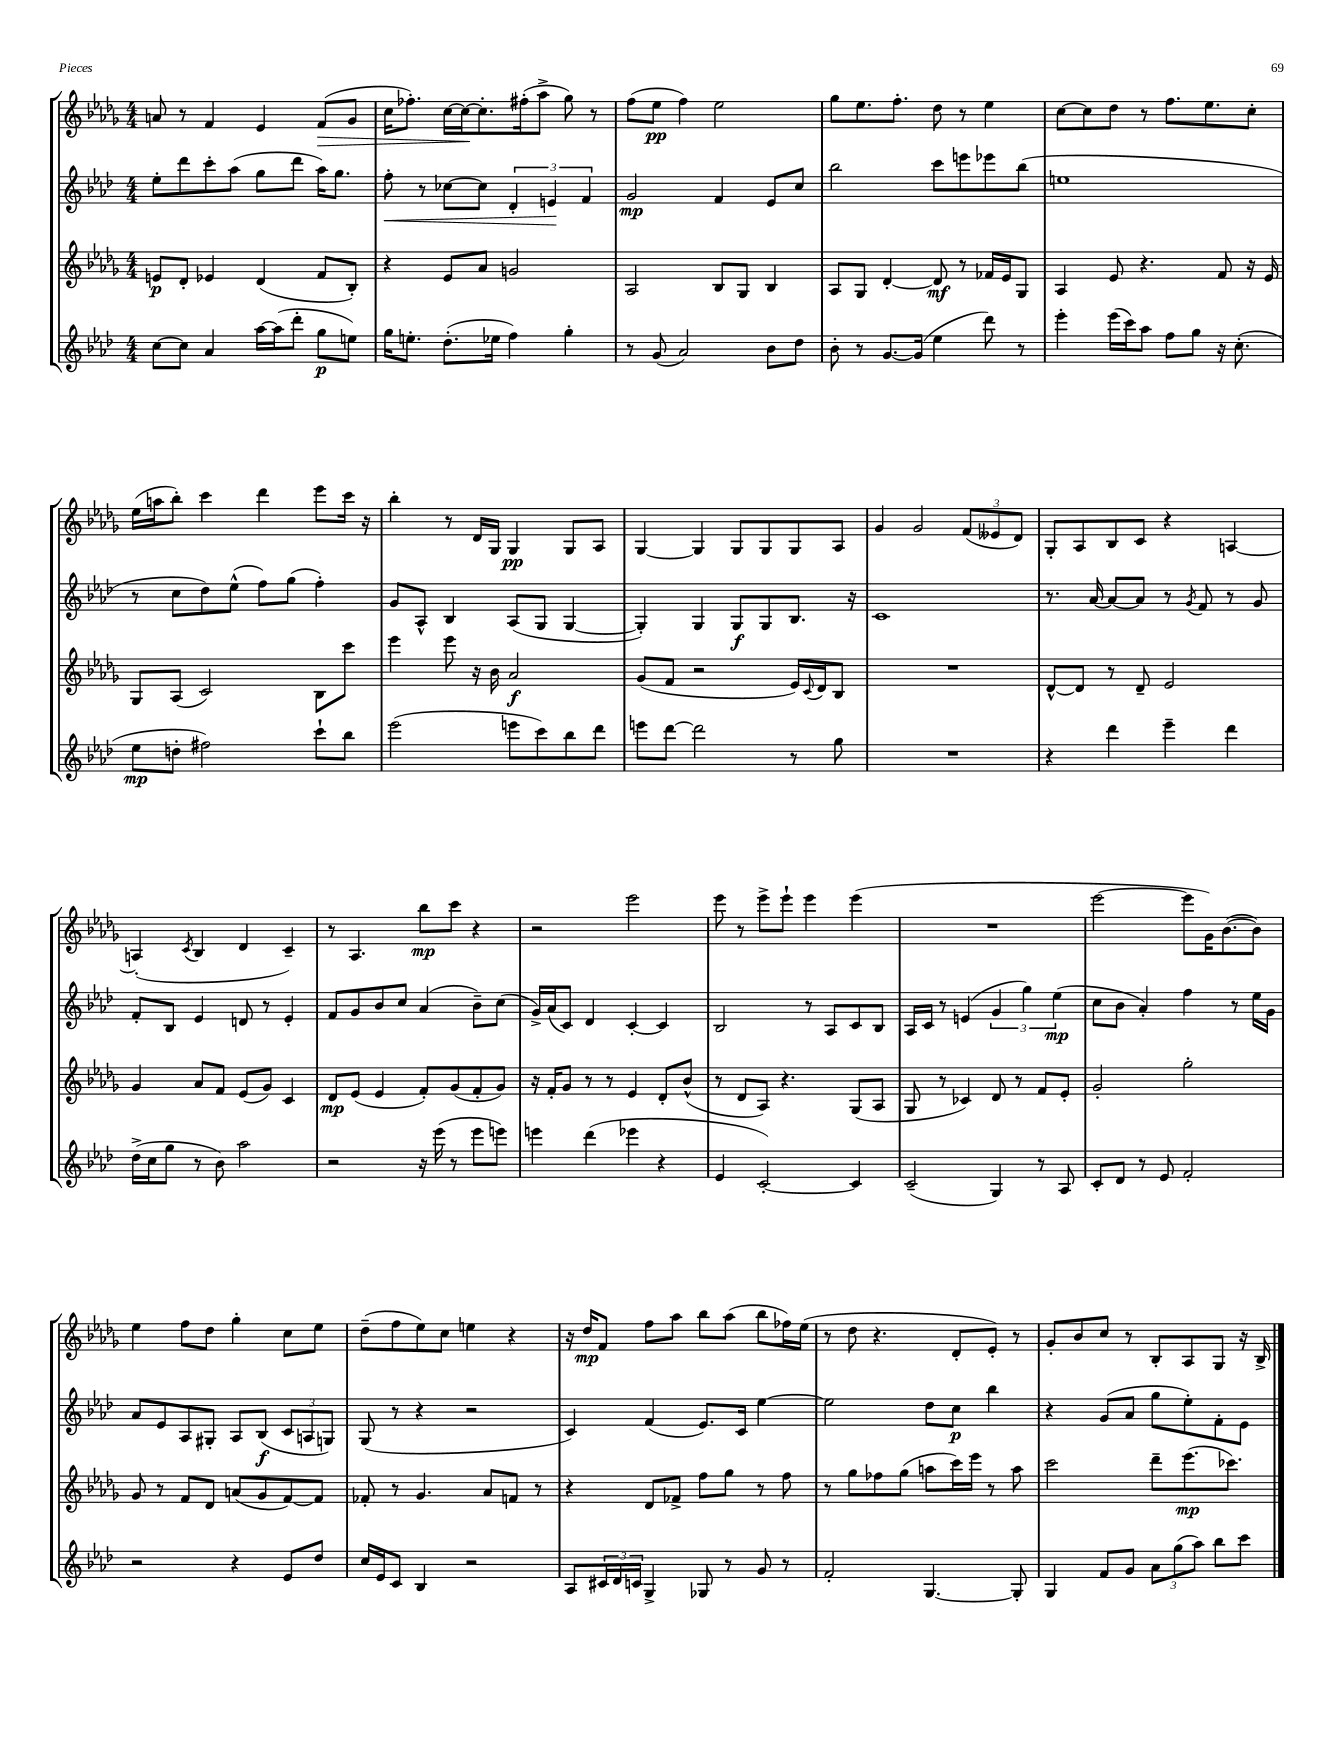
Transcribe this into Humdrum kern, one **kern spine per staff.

**kern	**dynam	**kern	**dynam	**kern	**dynam	**kern	**dynam
*part4	*part4	*part3	*part3	*part2	*part2	*part1	*part1
*staff4	*staff4	*staff3	*staff3	*staff2	*staff2	*staff1	*staff1
*clefG2	*	*clefG2	*	*clefG2	*	*clefG2	*
*k[b-e-a-d-]	*	*k[b-e-a-d-g-]	*	*k[b-e-a-d-]	*	*k[b-e-a-d-g-]	*
*M4/4	*	*M4/4	*	*M4/4	*	*M4/4	*
=91	=91	=91	=91	=91	=91	=91	=91
[8cc\L	.	8en/L	p	8ee-'\L	.	8an/	.
8cc\J]	.	8d-'/J	.	8ddd-\	.	8r	.
4a-/	.	4e-X/	.	8ccc'\	.	4f/	.
.	.	.	.	(8aa-\J	.	.	.
[16aa-\LL	.	(4d-/	.	8gg\L	.	4e-/	.
(16aa-\J]	.	.	.	.	.	.	.
8ddd-'\J	.	.	.	8ddd-\J	.	.	.
!	!	!	!	!	!	!	!LO:HP:b
8gg\L	p	8f/L	.	16aa-\KL)	.	(8f/L	>
.	.	.	.	8.gg\J	.	.	.
8een\J)	.	8B-'/J)	.	.	.	8g-/J	.
=92	=92	=92	=92	=92	=92	=92	=92
!	!	!	!	!	!LO:HP:b	!	!
16gg\KL	.	4r	.	8ff'\	<	16cc\KL	.
8.een'\J	.	.	.	.	.	8.ff-X'\J)	.
.	.	.	.	8r	.	.	.
(8.dd-'\L	.	8e-/L	.	[8cc-X\L	.	[16cc\LL	.
.	.	.	.	.	.	16cc\J_	.
.	.	8a-/J	.	8cc-\J]	.	8.cc'\]	]
16ee-X\Jk	.	.	.	.	.	.	.
4ff\)	.	2gn/	.	6d-'/	.	.	.
.	.	.	.	.	.	(16ff#X'\k	.
.	.	.	.	.	.	8aa-^\J	.
.	.	.	.	6en/	.	.	.
4gg'\	.	.	.	.	.	8gg-\)	.
.	.	.	.	6f/	[	.	.
.	.	.	.	.	.	8r	.
=93	=93	=93	=93	=93	=93	=93	=93
8r	.	2A-/	.	2g/	mp	(8ff\L	.
(8g/	.	.	.	.	.	8ee-\J	pp
2a-/)	.	.	.	.	.	4ff\)	.
.	.	8B-/L	.	4f/	.	2ee-\	.
.	.	8G-/J	.	.	.	.	.
8b-\L	.	4B-/	.	8e-/L	.	.	.
8dd-\J	.	.	.	8cc/J	.	.	.
=94	=94	=94	=94	=94	=94	=94	=94
8b-'\	.	8A-/L	.	2bb-\	.	8gg-\L	.
8r	.	8G-/J	.	.	.	8.ee-\	.
[8.g/L	.	[4d-'/	.	.	.	.	.
.	.	.	.	.	.	8.ff'\J	.
(16g/Jk]	.	.	.	.	.	.	.
4ee-\	.	8d-/]	mf	8ccc\L	.	8dd-\	.
.	.	8r	.	8eeen\	.	8r	.
8ddd-\)	.	16f-X/LL	.	8eee-X\	.	4ee-\	.
.	.	16e-/J	.	.	.	.	.
8r	.	8G-/J	.	(8bb-\J	.	.	.
=95	=95	=95	=95	=95	=95	=95	=95
4eee-'\	.	4A-/	.	1een	.	[8cc\L	.
.	.	.	.	.	.	8cc\]	.
(16eee-\LL	.	8e-/	.	.	.	8dd-\J	.
16ccc\J)	.	.	.	.	.	.	.
8aa-\J	.	4.r	.	.	.	8r	.
8ff\L	.	.	.	.	.	8.ff\L	.
8gg\J	.	.	.	.	.	.	.
.	.	.	.	.	.	8.ee-\	.
16r	.	8f/	.	.	.	.	.
(8.cc'\	.	.	.	.	.	.	.
.	.	16r	.	.	.	8cc'\J	.
.	.	16e-/	.	.	.	.	.
!!LO:LB:g=z
=96	=96	=96	=96	=96	=96	=96	=96
8ee-\L	mp	8G-/L	.	8r	.	(16ee-\LL	.
.	.	.	.	.	.	16aan\J	.
8ddn'\J	.	(8A-/J	.	8cc\L	.	8bb-'\J)	.
2ff#X\)	.	2c/)	.	8dd-\)	.	4ccc\	.
.	.	.	.	(8ee-^^\J	.	.	.
.	.	.	.	8ff\L)	.	4ddd-\	.
.	.	.	.	(8gg\J	.	.	.
8ccc`\L	.	8B-\L	.	4ff'\)	.	8eee-\L	.
8bb-\J	.	8ccc\J	.	.	.	16ccc\Jk	.
.	.	.	.	.	.	16r	.
=97	=97	=97	=97	=97	=97	=97	=97
(2eee-\	.	4eee-\	.	8g/L	.	4bb-'\	.
.	.	.	.	8A-^^/J	.	.	.
.	.	8eee-\	.	4B-/	.	8r	.
.	.	16r	.	.	.	16d-/LL	.
.	.	16b-\	.	.	.	16G-/JJ	.
8eeen\L	.	2a-/	f	(8A-/L	.	4G-/	pp
8ccc\)	.	.	.	8G/J	.	.	.
8bb-\	.	.	.	[4G/	.	8G-/L	.
8ddd-\J	.	.	.	.	.	8A-/J	.
=98	=98	=98	=98	=98	=98	=98	=98
8eeen\L	.	(8g-/L	.	4G'/])	.	[4G-/	.
[8ddd-\J	.	8f/J	.	.	.	.	.
2ddd-\]	.	2r	.	4G/	.	4G-/]	.
.	.	.	.	8G/L	f	8G-/L	.
.	.	.	.	8G/	.	8G-/	.
8r	.	16e-/LL)	.	8.B-/J	.	8G-/	.
.	.	8qqc/	.	.	.	.	.
.	.	16d-/J	.	.	.	.	.
8gg\	.	8B-/J	.	.	.	8A-/J	.
.	.	.	.	16r	.	.	.
=99	=99	=99	=99	=99	=99	=99	=99
1r	.	1r	.	1c	.	4g-/	.
.	.	.	.	.	.	2g-/	.
.	.	.	.	.	.	(12f/L	.
.	.	.	.	.	.	12e--X/	.
.	.	.	.	.	.	12d-/J)	.
=100	=100	=100	=100	=100	=100	=100	=100
4r	.	[8d-^^/L	.	8.r	.	8G-'/L	.
.	.	8d-/J]	.	.	.	8A-/	.
.	.	.	.	[16a-/	.	.	.
4ddd-\	.	8r	.	8a-/L_	.	8B-/	.
.	.	8d-~/	.	8a-/J]	.	8c/J	.
4eee-~\	.	2e-/	.	8r	.	4r	.
.	.	.	.	8qg/	.	.	.
.	.	.	.	8f/	.	.	.
4ddd-\	.	.	.	8r	.	[4An/	.
.	.	.	.	8g/	.	.	.
!!LO:LB:g=z
=101	=101	=101	=101	=101	=101	=101	=101
(16dd-^\LL	.	4g-/	.	8f'/L	.	(4An'/]	.
16cc\J	.	.	.	.	.	.	.
8gg\J	.	.	.	8B-/J	.	.	.
.	.	.	.	.	.	8qc/	.
8r	.	8a-/L	.	4e-/	.	4B-/	.
8b-\)	.	8f/J	.	.	.	.	.
2aa-\	.	(8e-/L	.	8dn/	.	4d-/	.
.	.	8g-/J)	.	8r	.	.	.
.	.	4c/	.	4e-'/	.	4c~/)	.
=102	=102	=102	=102	=102	=102	=102	=102
2r	.	8d-/L	mp	8f/L	.	8r	.
.	.	(8e-/J	.	8g/	.	4.A-/	.
.	.	4e-/	.	8b-/	.	.	.
.	.	.	.	8cc/J	.	.	.
16r	.	8f'/L)	.	(4a-/	.	8bb-\L	mp
(16eee-\	.	.	.	.	.	.	.
8r	.	(8g-/	.	.	.	8ccc\J	.
8eee-\L	.	8f'/	.	8b-~\L)	.	4r	.
8eeen\J)	.	8g-/J)	.	(8cc\J	.	.	.
=103	=103	=103	=103	=103	=103	=103	=103
4eeen\	.	16r	.	16g^/LL)	.	2r	.
.	.	16f'/KL	.	(16a-/J	.	.	.
.	.	8g-/J	.	8c/J)	.	.	.
(4ddd-\	.	8r	.	4d-/	.	.	.
.	.	8r	.	.	.	.	.
4eee-X\	.	4e-/	.	[4c'/	.	2eee-\	.
4r	.	8d-'/L	.	4c/]	.	.	.
.	.	(8b-^^/J	.	.	.	.	.
=104	=104	=104	=104	=104	=104	=104	=104
4e-/	.	8r	.	2B-/	.	8eee-\	.
.	.	8d-/L	.	.	.	8r	.
[2c'/)	.	8A-/J)	.	.	.	8eee-^\L	.
.	.	4.r	.	.	.	8eee-`\J	.
.	.	.	.	8r	.	4eee-\	.
.	.	.	.	8A-/L	.	.	.
4c/]	.	(8G-/L	.	8c/	.	(4eee-\	.
.	.	8A-/J	.	8B-/J	.	.	.
=105	=105	=105	=105	=105	=105	=105	=105
(2c~/	.	8G-/	.	16A-/LL	.	1r	.
.	.	.	.	16c/JJ	.	.	.
.	.	8r	.	8r	.	.	.
.	.	4c-X/)	.	(4en/	.	.	.
4G/)	.	8d-/	.	6g/	.	.	.
.	.	8r	.	.	.	.	.
.	.	.	.	6gg\)	.	.	.
8r	.	8f/L	.	.	.	.	.
.	.	.	.	(6ee-\	mp	.	.
8A-/	.	8e-'/J	.	.	.	.	.
=106	=106	=106	=106	=106	=106	=106	=106
8c'/L	.	2g-'/	.	8cc\L	.	[2eee-\	.
8d-/J	.	.	.	8b-\J	.	.	.
8r	.	.	.	4a-'/)	.	.	.
8e-/	.	.	.	.	.	.	.
2f'/	.	2gg-'\	.	4ff\	.	8eee-\L]	.
.	.	.	.	.	.	16g-\K)	.
.	.	.	.	.	.	([8.b-\	.
.	.	.	.	8r	.	.	.
.	.	.	.	16ee-\LL	.	8b-\J])	.
.	.	.	.	16g\JJ	.	.	.
!!LO:LB:g=z
=107	=107	=107	=107	=107	=107	=107	=107
2r	.	8g-/	.	8a-/L	.	4ee-\	.
.	.	8r	.	8e-/	.	.	.
.	.	8f/L	.	8A-/	.	8ff\L	.
.	.	8d-/J	.	8G#X'/J	.	8dd-\J	.
4r	.	(8an/L	.	8A-/L	.	4gg-'\	.
.	.	8g-/	.	(8B-/J	f	.	.
8e-/L	.	[8f/)	.	12c/L	.	8cc\L	.
.	.	.	.	12An/	.	.	.
8dd-/J	.	8f/J]	.	.	.	8ee-\J	.
.	.	.	.	12Gn/J)	.	.	.
=108	=108	=108	=108	=108	=108	=108	=108
16cc/LL	.	8f-X'/	.	(8G/	.	(8dd-~\L	.
16e-/J	.	.	.	.	.	.	.
8c/J	.	8r	.	8r	.	8ff\	.
4B-/	.	4.g-/	.	4r	.	8ee-\)	.
.	.	.	.	.	.	8cc\J	.
2r	.	.	.	2r	.	4een\	.
.	.	8a-/L	.	.	.	.	.
.	.	8fn/J	.	.	.	4r	.
.	.	8r	.	.	.	.	.
=109	=109	=109	=109	=109	=109	=109	=109
8A-/L	.	4r	.	4c/)	.	16r	.
.	.	.	.	.	.	16dd-/KL	mp
24c#X/L	.	.	.	.	.	8f/J	.
24d-/	.	.	.	.	.	.	.
24cn/JJ	.	.	.	.	.	.	.
4G^/	.	8d-/L	.	(4f/	.	8ff\L	.
.	.	8f-X^/J	.	.	.	8aa-\J	.
8G-X/	.	8ff\L	.	8.e-/L)	.	8bb-\L	.
8r	.	8gg-\J	.	.	.	(8aa-\J	.
.	.	.	.	16c/Jk	.	.	.
8g/	.	8r	.	[4ee-\	.	8bb-\L	.
8r	.	8ff\	.	.	.	16ff-X\L)	.
.	.	.	.	.	.	(16ee-\JJ	.
=110	=110	=110	=110	=110	=110	=110	=110
2f'/	.	8r	.	2ee-\]	.	8r	.
.	.	8gg-\L	.	.	.	8dd-\	.
.	.	8ff-X\	.	.	.	4.r	.
.	.	(8gg-\J	.	.	.	.	.
[4.G/	.	8aan\L	.	8dd-\L	.	.	.
.	.	16ccc\L)	.	8cc\J	p	8d-'/L	.
.	.	16eee-\JJ	.	.	.	.	.
.	.	8r	.	4bb-\	.	8e-'/J)	.
8G'/]	.	8aa\	.	.	.	8r	.
=111	=111	=111	=111	=111	=111	=111	=111
4G/	.	2ccc\	.	4r	.	8g-'/L	.
.	.	.	.	.	.	8b-/	.
8f/L	.	.	.	(8g/L	.	8cc/J	.
8g/J	.	.	.	8a-/J	.	8r	.
12a-\L	.	8ddd-~\L	.	8gg\L	.	8B-'/L	.
(12gg\	.	.	.	.	.	.	.
.	.	(8.eee-\	mp	8ee-'\)	.	8A-/	.
12aa-\J)	.	.	.	.	.	.	.
8bb-\L	.	.	.	8f'\	.	8G-/J	.
.	.	8.ccc-X\J)	.	.	.	.	.
8ccc\J	.	.	.	8e-\J	.	16r	.
.	.	.	.	.	.	16B-^/	.
==	==	==	==	==	==	==	==
*-	*-	*-	*-	*-	*-	*-	*-
